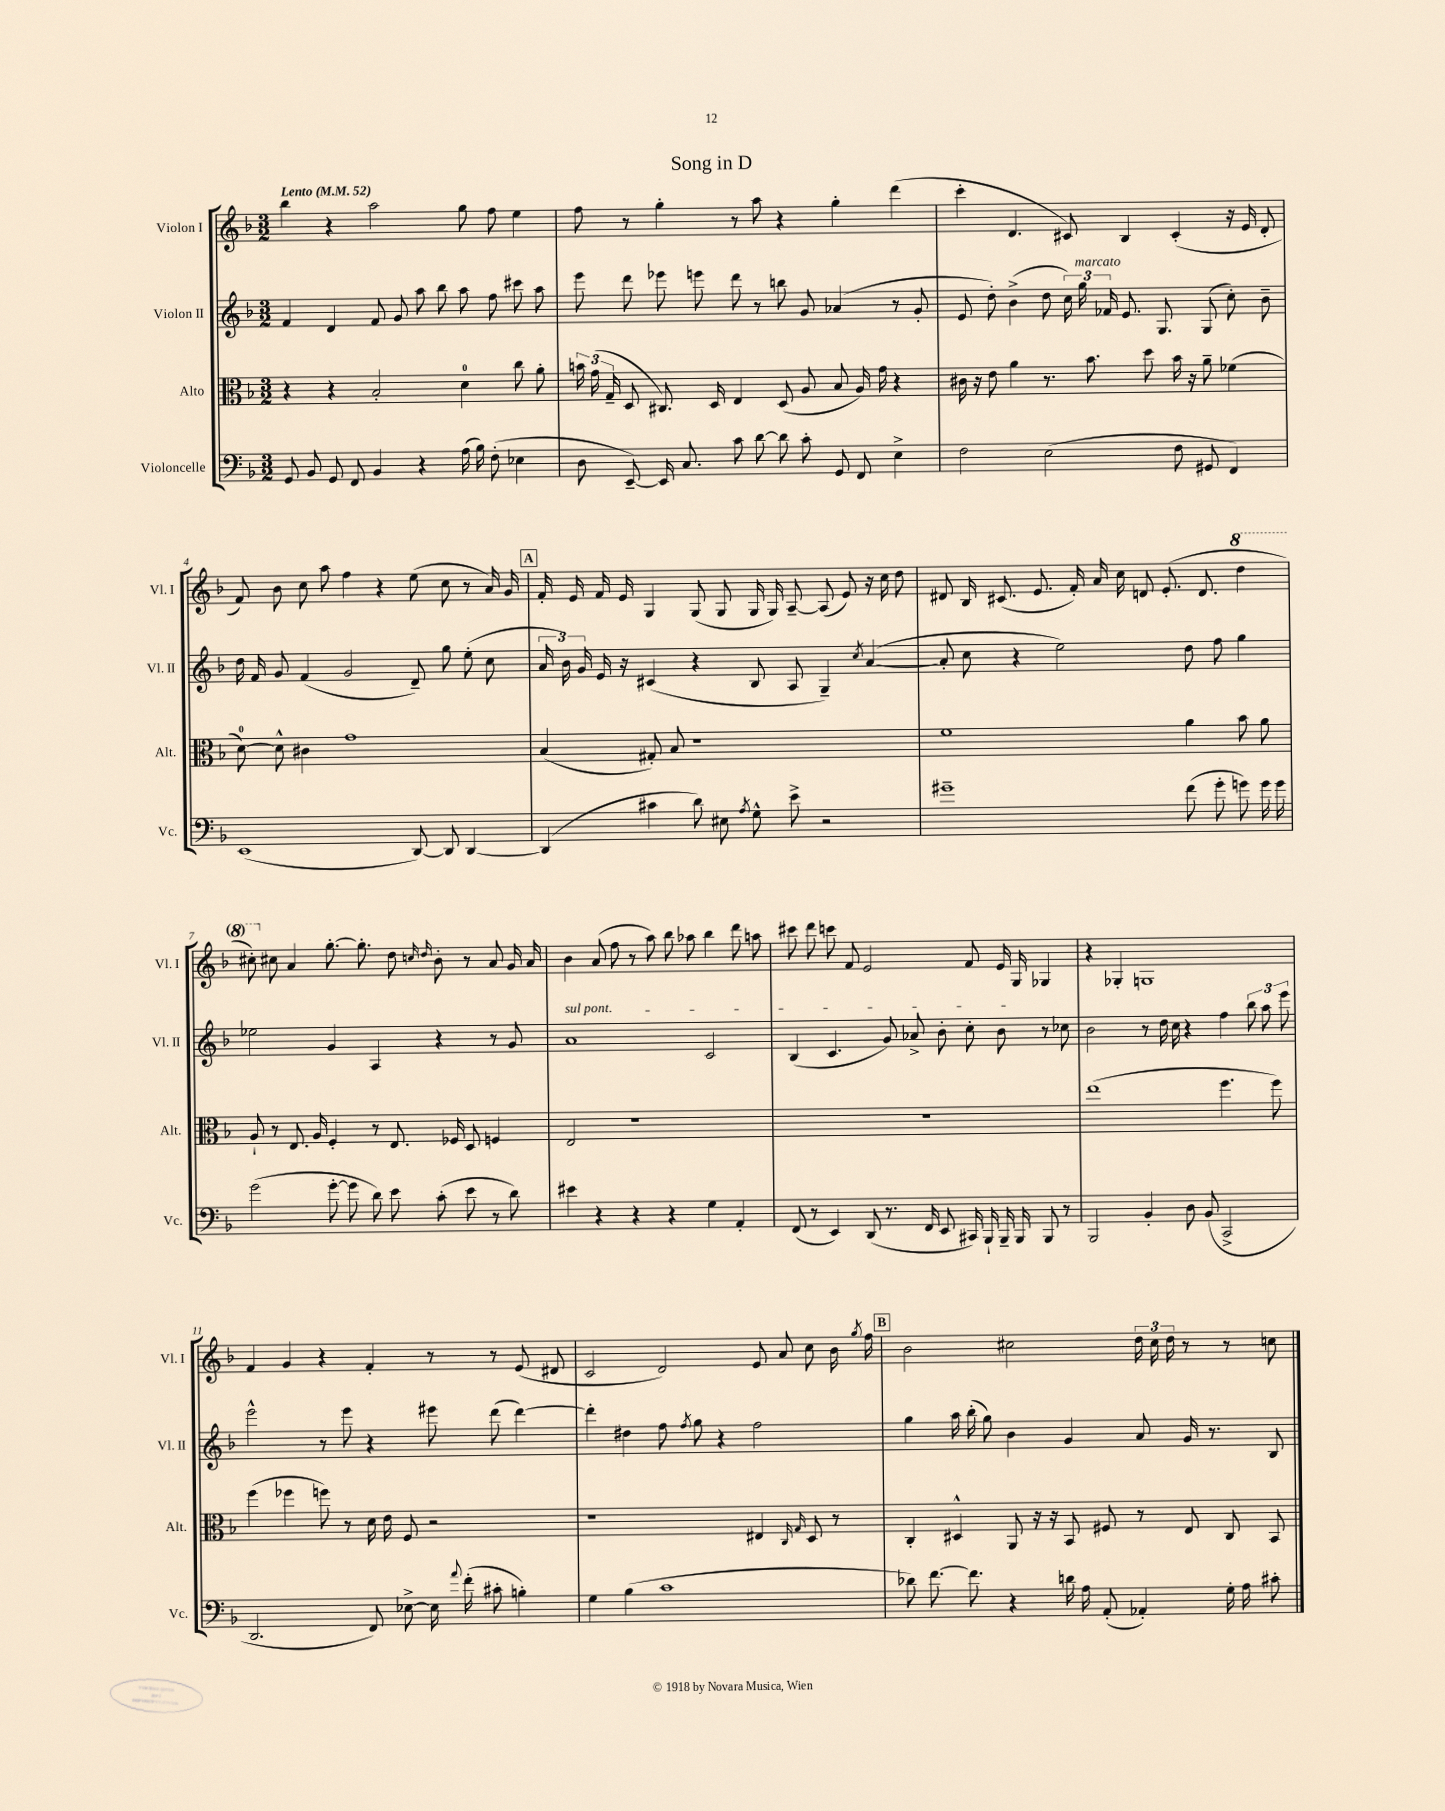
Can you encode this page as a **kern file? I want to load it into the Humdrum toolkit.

**kern	**kern	**kern	**kern
*staff4	*staff3	*staff2	*staff1
*clefF4	*clefC3	*clefG2	*clefG2
*k[b-]	*k[b-]	*k[b-]	*k[b-]
*M3/2	*M3/2	*M3/2	*M3/2
*MM52	*MM52	*MM52	*MM52
8GG/	4r	4f/	4bb-\
8BB-/	.	.	.
8GG/	4r	4d/	4r
8FF/	.	.	.
4BB-/	2B-'/	8f/	2aa\
.	.	8g/	.
4r	.	8aa\	.
.	.	8bb-\	.
(16A\	4d\	8aa\	8gg\
16B-\)	.	.	.
(8F'\	.	8ff\	8ff\
4E-\	8cc\	8ccc#\	4ee\
.	8a'\	8aa\	.
=	=	=	=
8D\	24b\	8eee\	8ff\
.	(24g\	.	.
.	24G~/	.	.
[8EE~/)	8D/	8ddd\	8r
16EE/]	8.C#/)	8eee-\	4gg'\
8.C/	.	.	.
.	.	8eee\	.
.	16D/	.	.
8c\	4E/	8ddd\	8r
[8d\	.	8r	8aa\
8d\]	(8D/	8bb\	4r
8c'\	8A/	8g/	.
8GG/	8B-/	(4a-/	4gg'\
8FF/	16A/)	.	.
.	16g\	.	.
4E^\	4r	8r	(4ddd\
.	.	8g'/	.
=	=	=	=
2F\	16c#\	8e/	4ccc'\
.	16r	.	.
.	8e\	8dd'\)	.
.	4a\	(4b-^\	4.d/
(2E\	8.r	8dd\	.
.	.	24cc\)	8c#/)
.	.	24gg\	.
.	8.b-\	.	.
.	.	24f-/	.
.	.	8.e/	4B-/
.	8dd\	.	.
.	.	8.G/	.
8F\	16b-\	.	(4c#'/
.	16r	.	.
8GG#/	8a~\	(8G/	.
4FF/)	(4f-\	8cc'\)	16r
.	.	.	16e/
.	.	8b-~\	8d'/
=	=	=	=
(1EE	[8d\)	16dd\	8f/)
.	.	16f/	.
.	8d^^\]	8g/	8b-\
.	4c#\	(4f/	8cc\
.	.	.	8aa\
.	1g	2g/	4ff\
.	.	.	4r
[8DD/)	.	8d~/)	(8ee\
8DD/]	.	8gg\	8cc\
[4DD/	.	(8ee'\	8r
.	.	8cc\	16a/)
.	.	.	16g/
=	=	=	=
(4DD/]	(4B-/	24a/	16f'/
.	.	24b-\)	.
.	.	.	16e/
.	.	24g/	.
.	.	16e/	16f/
.	.	16r	16e/
4c#\	8G#'/)	(4c#/	4G/
.	8B-/	.	.
8d\)	1r	4r	(8G/
8E#\	.	.	8G/
8qA/	.	.	.
8G^^\	.	8B-/	16G/
.	.	.	16G/)
8e^\	.	8A/	[8A~/
2r	.	4G~/)	(8A/]
.	.	.	8e/)
.	.	8qcc/	.
.	.	([4a/	16r
.	.	.	16cc\
.	.	.	8dd\
=	=	=	=
1g#~	1f	8a'/]	8d#/
.	.	8cc\	16B-/
.	.	.	(8.c#/
.	.	4r	.
.	.	.	8.e/
.	.	2ee\)	.
.	.	.	16f'/)
.	.	.	16a/
.	.	.	16cc\
.	.	.	8d/
.	.	.	(8.e'/
(8f\	4a\	8dd\	.
.	.	.	8.d/
8g#'\	.	8ff\	.
8g\)	8b-\	4gg\	4ddd\
16g\	8a\	.	.
16g\	.	.	.
=	=	=	=
(2g\	8A`/	2ee-\	8ccc#'\)
.	8r	.	8cc#\
.	8.E/	.	4a/
.	16A/	.	.
[8g'\	4F'/	4g/	[8.gg'\
8g\]	.	.	.
.	.	.	8.gg'\]
8d\)	8r	4A/	.
8e\	8.E/	.	8dd\
.	.	.	16qqcc/
.	.	.	16qqdd/
(8c'\	.	4r	8b-'\
.	16F-/	.	.
8e\	8D/	.	8r
8r	4F/	8r	8a/
8d\)	.	8g/	16g/
.	.	.	16a/
=	=	=	=
4e#\	2E/	1a	4b-\
4r	.	.	(8a/
.	.	.	8ff\
4r	1r	.	8r
.	.	.	8aa\)
4r	.	.	8bb-\
.	.	.	8aa-\
4G\	.	2c/	4bb-\
4AA'/	.	.	8ddd\
.	.	.	8aa\
=	=	=	=
(8FF/	1.r	(4B-/	8ccc#\
8r	.	.	8ddd\
4EE/)	.	4.c/	8ccc\
.	.	.	8f/
(8DD/	.	.	2e/
8.r	.	8g/)	.
.	.	8a-^/	.
16FF/	.	.	.
8EE/	.	8b-'\	.
16CC#/)	.	8cc'\	8f/
16BBB-`/	.	.	.
16BBB-~/	.	8b-\	16e/
16BBB-/	.	.	16G/
8BBB-/	.	8r	4G-/
8r	.	8cc-\	.
=	=	=	=
2BBB-/	(1ee	2b-\	4r
.	.	.	4G-'/
4BB-'/	.	8r	1G
.	.	16dd\	.
.	.	16cc\	.
8D\	.	4r	.
(8BB-/	.	.	.
2CC^/	4.ff\	4ff\	.
.	.	12bb-\	.
.	.	12aa\	.
.	8ff\)	.	.
.	.	12eee\	.
=	=	=	=
2.DD/	(4ff\	2eee^^\	4f/
.	4ff-\	.	4g/
.	8ff\)	8r	4r
.	8r	8eee\	.
8FF/)	16d\	4r	4f'/
.	16e\	.	.
[8E-^\	8F/	.	.
16E-\]	2r	8eee#\	8r
8qqa/	.	.	.
(16f'\	.	.	.
8c#'\	.	(8ddd\	8r
4B'\)	.	[4ddd\)	(8e/
.	.	.	8d#/
=	=	=	=
4G\	1r	4ddd'\]	2c/
(4B-\	.	4dd#\	.
1c	.	8ff\	2d/)
.	.	8qff/	.
.	.	8gg\	.
.	.	4r	.
.	4E#/	2ff\	8e/
.	.	.	8a/
.	16qqC/	.	.
.	16qqG/	.	.
.	8D/	.	8cc\
.	8r	.	16b-\
.	.	.	8qgg/
.	.	.	16ff\
=	=	=	=
8d-\)	4C'/	4gg\	2b-\
[8.f\	.	.	.
.	4D#^^/	16aa\	.
8.f\]	.	(16bb-'\	.
.	.	8gg\)	.
4r	8AA/	4b-\	2cc#\
.	16r	.	.
.	16r	.	.
16d\	8BB-/	4g/	.
16A\	.	.	.
(8AA'/	8F#/	.	.
4AA-'/)	8r	8a/	24dd\
.	.	.	24cc#\
.	.	.	24dd\
.	8E/	16g/	8r
.	.	8.r	.
16G'\	8C/	.	8r
16A\	.	.	.
8c#'\	8BB-/	8B-/	8cc\
==	==	==	==
*-	*-	*-	*-
